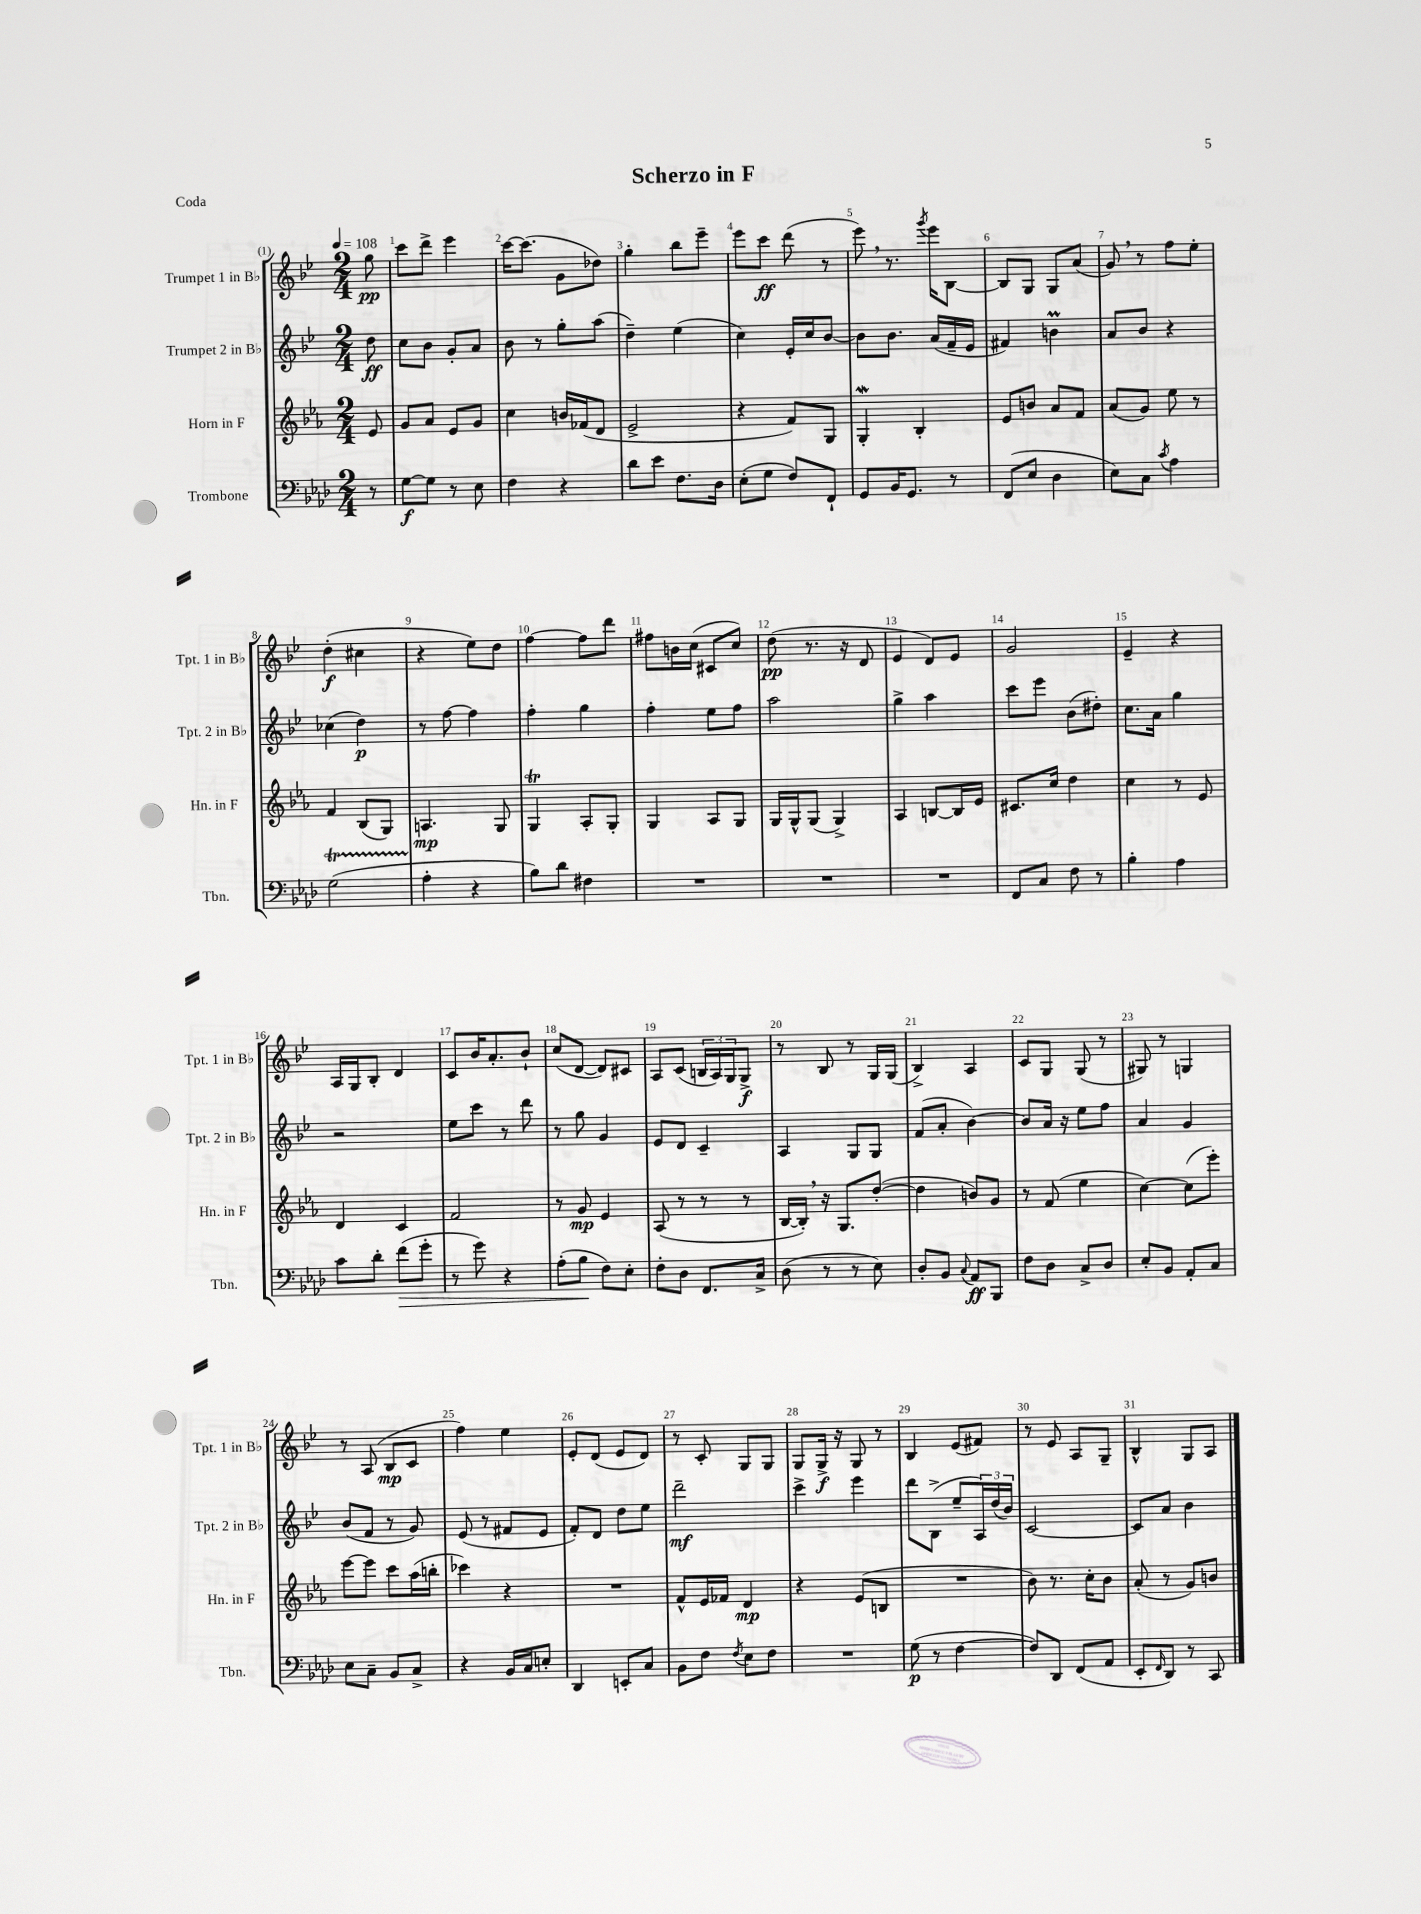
\header { title = "Scherzo in F" piece = "Coda" }
<<
\new StaffGroup <<
\new Staff = "s0" \with { instrumentName = "Trumpet 1 in Bb" shortInstrumentName = "Tpt. 1 in Bb" } {
    \clef treble \key bes \major \numericTimeSignature \time 2/4 \partial 8 \tempo 4 = 108
    g''8\pp |
    c'''8 d'''8-> ees'''4 |
    c'''16~ c'''8.( g'8 des''8) |
    g''4-. bes''8 ees'''8-- |
    ees'''8 c'''8\ff d'''8( r8 |
    ees'''8) \breathe r8. \acciaccatura { g'''8 } ees'''16 bes8~ |
    bes8 g8 g8 a'8( |
    g'8) \breathe r8 f''8 ees''8-. |
    d''4-.\f( cis''4 |
    r4 ees''8) d''8 |
    f''4~ f''8 d'''8 |
    fis''8 b'16 c''16( cis'8 c''8) |
    d''8\pp( r8. r16 d'8 |
    ees'4 d'8) ees'8 |
    g'2 |
    ees'4-- r4 |
    a16 g16 bes8-. d'4 |
    c'8 bes'16 a'8.-. bes'8-! |
    c''8( d'8~ d'8) cis'8 |
    a8 c'8( \tuplet 3/2 { b16 a16) g16 } g8->\f |
    r8 bes8 r8 g16 g16( |
    bes4->) a4 |
    c'8 g8 g8( r8 |
    gis8) r8 g4 |
    r8 a8( bes8\mp c'8 |
    f''4) ees''4 |
    ees'8-. d'8( ees'8 d'8) |
    r8 c'8-. g8 g8 |
    g8 g16->\f r16 g8 r8 |
    bes4 ees'8( fis'8) |
    r8 ees'8 a8 g8-- |
    bes4-^ g8 a8 \bar "|." |
}
\new Staff = "s1" \with { instrumentName = "Trumpet 2 in Bb" shortInstrumentName = "Tpt. 2 in Bb" } {
    \clef treble \key bes \major \numericTimeSignature \time 2/4 \partial 8
    d''8\ff |
    c''8 bes'8 g'8-. a'8 |
    bes'8 r8 g''8-. a''8( |
    d''4--) ees''4( |
    c''4) ees'16-. c''16 bes'8~ |
    bes'8 bes'8. a'16( f'16-- ees'16 |
    fis'4) b'4\prall |
    a'8 bes'8 r4 |
    ces''4( d''4\p) |
    r8 f''8~ f''4 |
    f''4-. g''4 |
    f''4-. ees''8 f''8 |
    a''2 |
    g''4-> a''4 |
    c'''8 ees'''8 bes'8( dis''8-.) |
    c''8. a'16 g''4 |
    r2 |
    ees''8 c'''8 r8 d'''8 |
    r8 g''8 g'4 |
    ees'8 d'8 c'4-- |
    a4 g8 g8 |
    f'8( a'8-. bes'4~) |
    bes'8 a'16 r16 ees''8 f''8 |
    a'4 g'4 |
    bes'8( f'8 r8 g'8) |
    ees'8( r8 fis'8 ees'8 |
    f'8-.) d'8 d''8 ees''8 |
    d'''2--\mf |
    c'''4-> ees'''4 |
    d'''8 bes8->( ees''8-- \tuplet 3/2 { a16) d''16( bes'16) } |
    c'2~ |
    c'8 a'8 bes'4 \bar "|." |
}
\new Staff = "s2" \with { instrumentName = "Horn in F" shortInstrumentName = "Hn. in F" } {
    \clef treble \key ees \major \numericTimeSignature \time 2/4 \partial 8
    ees'8 |
    g'8 aes'8 ees'8 g'8 |
    c''4 b'16 fes'16( d'8 |
    ees'2-> |
    r4 f'8) g8 |
    g4-.\mordent bes4-. |
    ees'8 b'8 aes'8 f'8 |
    aes'8( g'8) ees''8 r8 |
    f'4 bes8( g8) |
    a4.\mp g8 |
    g4\trill aes8-. g8-. |
    g4 aes8 g8 |
    g16 g16-^ g8( g4->) |
    aes4 b8~ b16 ees'16 |
    cis'8. c''16 d''4 |
    c''4 r8 ees'8 |
    d'4 c'4 |
    f'2 |
    r8 g'8\mp ees'4 |
    aes8( r8 r8 r8 |
    bes16~ bes16-.) \breathe r16 g8. d''8~-.( |
    d''4 b'8) g'8 |
    r8 f'8( ees''4 |
    c''4~) c''8( ees'''8-.) |
    ees'''8~ ees'''8 c'''8 aes''16( b''16-. |
    ces'''4) r4 |
    R2 |
    f'8-^ ees'16 fes'16 d'4\mp |
    r4 ees'8( b8 |
    R2 |
    bes'8) r8. c''16-. bes'8 |
    aes'8-.( r8 g'8) b'8 \bar "|." |
}
\new Staff = "s3" \with { instrumentName = "Trombone" shortInstrumentName = "Tbn." } {
    \clef bass \key aes \major \numericTimeSignature \time 2/4 \partial 8
    r8 |
    g8~\f g8 r8 ees8 |
    f4 r4 |
    des'8 ees'8 f8. des16 |
    ees8-.( g8 f8) f,8-! |
    g,8 bes,16 g,8. r8 |
    f,8( ees8 des4 |
    ees8) c8 \acciaccatura { c'8 } aes4 |
    g2\startTrillSpan( |
    aes4-.\stopTrillSpan r4 |
    bes8) des'8 fis4 |
    R2 |
    R2 |
    R2 |
    f,8 c8 f8 r8 |
    bes4-. aes4 |
    c'8 des'8-. f'8\>( g'8-. |
    r8 g'8) r4 |
    aes8-.( bes8\! f8) ees8-. |
    f8-. des8 f,8. c16-> |
    des8( r8 r8 ees8) |
    des8-. bes,8 \appoggiatura { c8 } aes,8\ff bes,,8 |
    f8 des8 c8-> des8 |
    ees8-. bes,8 aes,8-. c8 |
    ees8 c8-- bes,8 c8-> |
    r4 bes,16 c16 e8-. |
    des,4 e,8-. c8 |
    bes,8 f8 \acciaccatura { f8 } ees8 f8 |
    R2 |
    g8\p( r8 f4~ |
    f8) des,8 f,8( aes,8 |
    ees,8-. \grace { f,16 } des,8) r8 c,8 \bar "|." |
}
>>
>>
\layout { \context { \Score \override BarNumber.break-visibility = ##(#f #t #t) barNumberVisibility = #all-bar-numbers-visible } }
